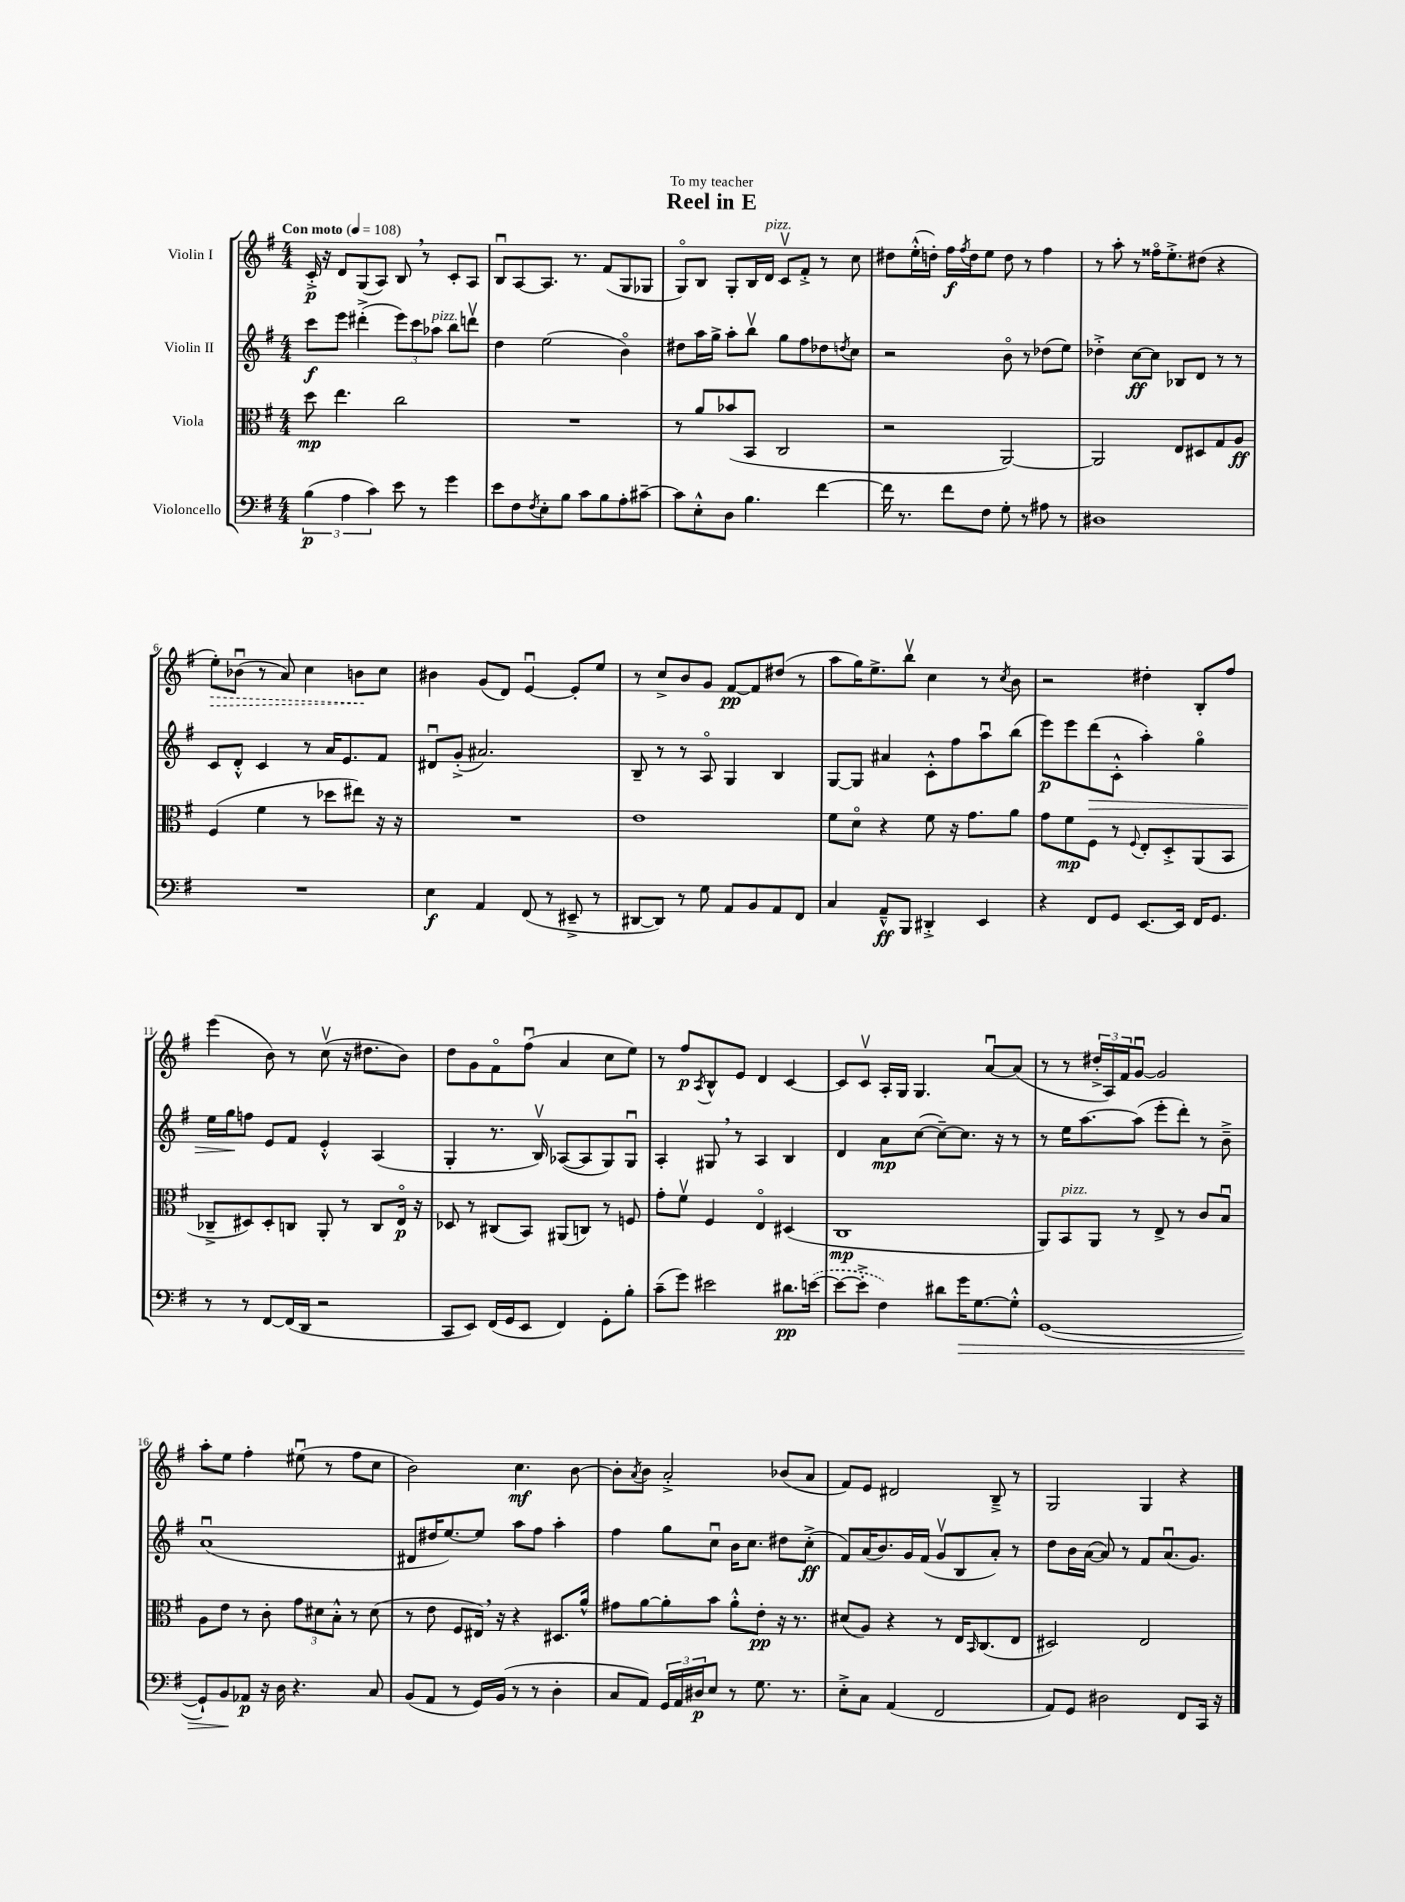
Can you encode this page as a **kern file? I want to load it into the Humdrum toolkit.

**kern	**kern	**kern	**kern
*staff4	*staff3	*staff2	*staff1
*clefF4	*clefC3	*clefG2	*clefG2
*k[f#]	*k[f#]	*k[f#]	*k[f#]
*M4/4	*M4/4	*M4/4	*M4/4
*MM108	*MM108	*MM108	*MM108
(6B	8dd	8ccc	16c'^
.	.	.	16r
.	4.ee	8eee	8d
6A	.	.	.
.	.	(4ddd#'^	(8G
6c)	.	.	.
.	.	.	8A)
8e	2cc	12eee)	8B
.	.	12ccc	.
8r	.	.	8r
.	.	12aa-	.
4g	.	8bb	8c'
.	.	8dddv	8A
=	=	=	=
8e	1r	4dd	8Bu
8F#	.	.	[8A
8qF#	.	.	.
8E'	.	(2ee	8.A]
8B	.	.	.
.	.	.	8.r
8c	.	.	.
8B	.	.	(8f#
8A'	.	4bo)	8G
[8c#~	.	.	8G-
=	=	=	=
8c#]	8r	8dd#	8Go)
8E'^^	8a	16aa	8B
.	.	16gg^	.
8D	(8b-	8aa'	8G'
4.B	8BB	8bbv	16B
.	.	.	16d
.	2C	8gg	8cv
.	.	8ff#	8f#'^
[4f#	.	8dd-	8r
.	.	8qdd	.
.	.	8cc	8cc
=	=	=	=
16f#]	2r	2r	8dd#
8.r	.	.	.
.	.	.	(16ee'^^
.	.	.	16dd')
8f#	.	.	16ff#
.	.	.	8qff#
.	.	.	16dd
8F#	.	.	8ee
8G'	[2AA)	8bo	8dd
8r	.	8r	8r
8A#	.	(8dd-	4ff#
8r	.	8ee)	.
=	=	=	=
1D#	2AA]	4dd-'^	8r
.	.	.	8aa'
.	.	[8cc	8r
.	.	8cc]	16ff##o
.	.	.	8.ee'^
.	8E	8B-	.
.	8D#	8d	(8dd#
.	8G	8r	4r
.	8A	8r	.
=	=	=	=
1r	(4F#	8c	8ee')
.	.	8d'^^	(8b-u
.	4f#	4c	8r
.	.	.	8a)
.	8r	8r	4cc
.	8dd-	16a	.
.	.	8.e	.
.	8ee#)	.	8b
.	16r	8f#	8cc
.	16r	.	.
=	=	=	=
4E	1r	8d#u	4b#
.	.	(8g'^	.
4AA	.	2.a#)	(8g
.	.	.	8d)
(8FF#	.	.	[4eu
8r	.	.	.
8EE#~^	.	.	8e']
8r	.	.	8ee
=	=	=	=
[8DD#	1e	8B~	8r
8DD#])	.	8r	8cc^
8r	.	8r	8b
8G	.	8Ao	8g
8AA	.	4G	[8f#
8BB	.	.	8f#]
8AA	.	4B	(8dd#
8FF#	.	.	8r
=	=	=	=
4C	8f#	[8G	8aa
.	8do	8G]	16gg)
.	.	.	8.ee^
8AA~^^	4r	4a#	.
8BBB	.	.	8bbv
4DD#'^	8f#	8c'^^	4cc
.	16r	8ff#	.
.	8.g	.	.
4EE	.	8aau	8r
.	.	.	8qcc
.	8a	(8bb	8b
=	=	=	=
4r	8g	8eee)	2r
.	8f#	8eee	.
8FF#	8F#	(8ddd	.
8GG	8r	8c'^^	.
.	8qqF#	.	.
[8.EE	8E'	4aa')	4dd#'
.	8D'^	.	.
16EE]	.	.	.
16FF#	(8AA	4ggo	8B'
8.GG	.	.	.
.	8BB	.	8ff#
=	=	=	=
8r	8C-~^	16ee	(4eee
.	.	16gg	.
8r	8D#)	8ff	.
[8FF#	8D#'	8e	8b)
(16FF#]	8C	8f#	8r
16DD	.	.	.
2r	8AA'	4e'^^	(8ccv
.	8r	.	16r
.	.	.	8.dd#
.	8C	(4A	.
.	16Eo	.	8b)
.	16r	.	.
=	=	=	=
8CC	8D-	4G'	8dd
8EE)	8r	.	8g
(16FF#	(8C#	8.r	8f#o
16GG	.	.	.
8EE	8BB)	.	(8ff#u
.	.	16Bv)	.
4FF#)	(8AA#	([8A-	4a
.	8C)	8A-]	.
8GG'	8r	8G)	8cc
8B'	8F	8Gu	8ee)
=	=	=	=
(8c~	8g'	4A'	8r
8g)	8f#v	.	8ff#
.	.	.	8qA
2e#	4F#	8G#	8B^^
.	.	8r	8e
.	4Eo	4A	4d
8.d#	(4D#	4B	[4c
([16e	.	.	.
=	=	=	=
8e_	1C	4d	8c]
8e'^]	.	.	8cv
4F#)	.	8a	16A'
.	.	.	16G
.	.	([8cc	4.G
8d#	.	8cc~_)	.
16g	.	8.cc]	.
[8.G	.	.	.
.	.	.	[8au
.	.	16r	.
8G'^^]	.	8r	(8a]
=	=	=	=
([1GG	8AA)	8r	8r
.	8BB	16ee	8r
.	.	[8.aa	.
.	8AA	.	24dd#'^
.	.	.	24A)
.	.	.	24f#
.	8r	(8aa]	[8gu
.	8E^	8eee'	2g]
.	8r	8ddd')	.
.	8c	8r	.
.	8Bu	8b~^	.
=	=	=	=
8GG`])	8A	(1au	8aa'
8BB	8e	.	8ee
8AA-	8r	.	4ff#'
16r	8c'	.	.
16D	.	.	.
4.r	12g	.	(8ee#u
.	12d#	.	.
.	.	.	8r
.	12B'^^	.	.
.	8r	.	8ff#
8C	(8d#	.	8cc
=	=	=	=
(8BB	8r	8d#	2b)
8AA	8e	16dd#	.
.	.	[8.ee)	.
8r	8F#	.	.
16GG)	16E#)	8ee]	.
(16BB	16r	.	.
8r	4r	8aa	4.cc
8r	.	8ff#	.
4D'	8.D#	4aa'	.
.	.	.	[8b
.	16a^^	.	.
=	=	=	=
8C	8g#	4ff#	8b']
.	.	.	8qa
8AA)	[8a	.	8b
24GG	8a']	8gg	2a'^
24AA	.	.	.
24D#	.	.	.
8E	8b	8ccu	.
8r	8a'^^	16b	.
.	.	8.cc	.
8.G	8e'	.	.
.	16r	8dd#	(8b-
8.r	8.r	.	.
.	.	(8cc'^	8a
=	=	=	=
8E'^	(8d#	8f#)	8f#)
8C	8A)	(16a	8e
.	.	8.b)	.
(4AA	4r	.	2d#
.	.	16g	.
.	.	(16f#	.
2FF#	8r	8gv	.
.	16E	8B	.
.	16qqBB	.	.
.	(8.C	.	.
.	.	8a')	8B~^
.	8E	8r	8r
=	=	=	=
8AA)	2D#)	8dd	2G
8GG	.	16b	.
.	.	([16a	.
2D#	.	8a])	.
.	.	8r	.
.	2E	8f#	4G
.	.	(8.au	.
8FF#	.	.	4r
.	.	8.g)	.
16CC	.	.	.
16r	.	.	.
==	==	==	==
*-	*-	*-	*-
